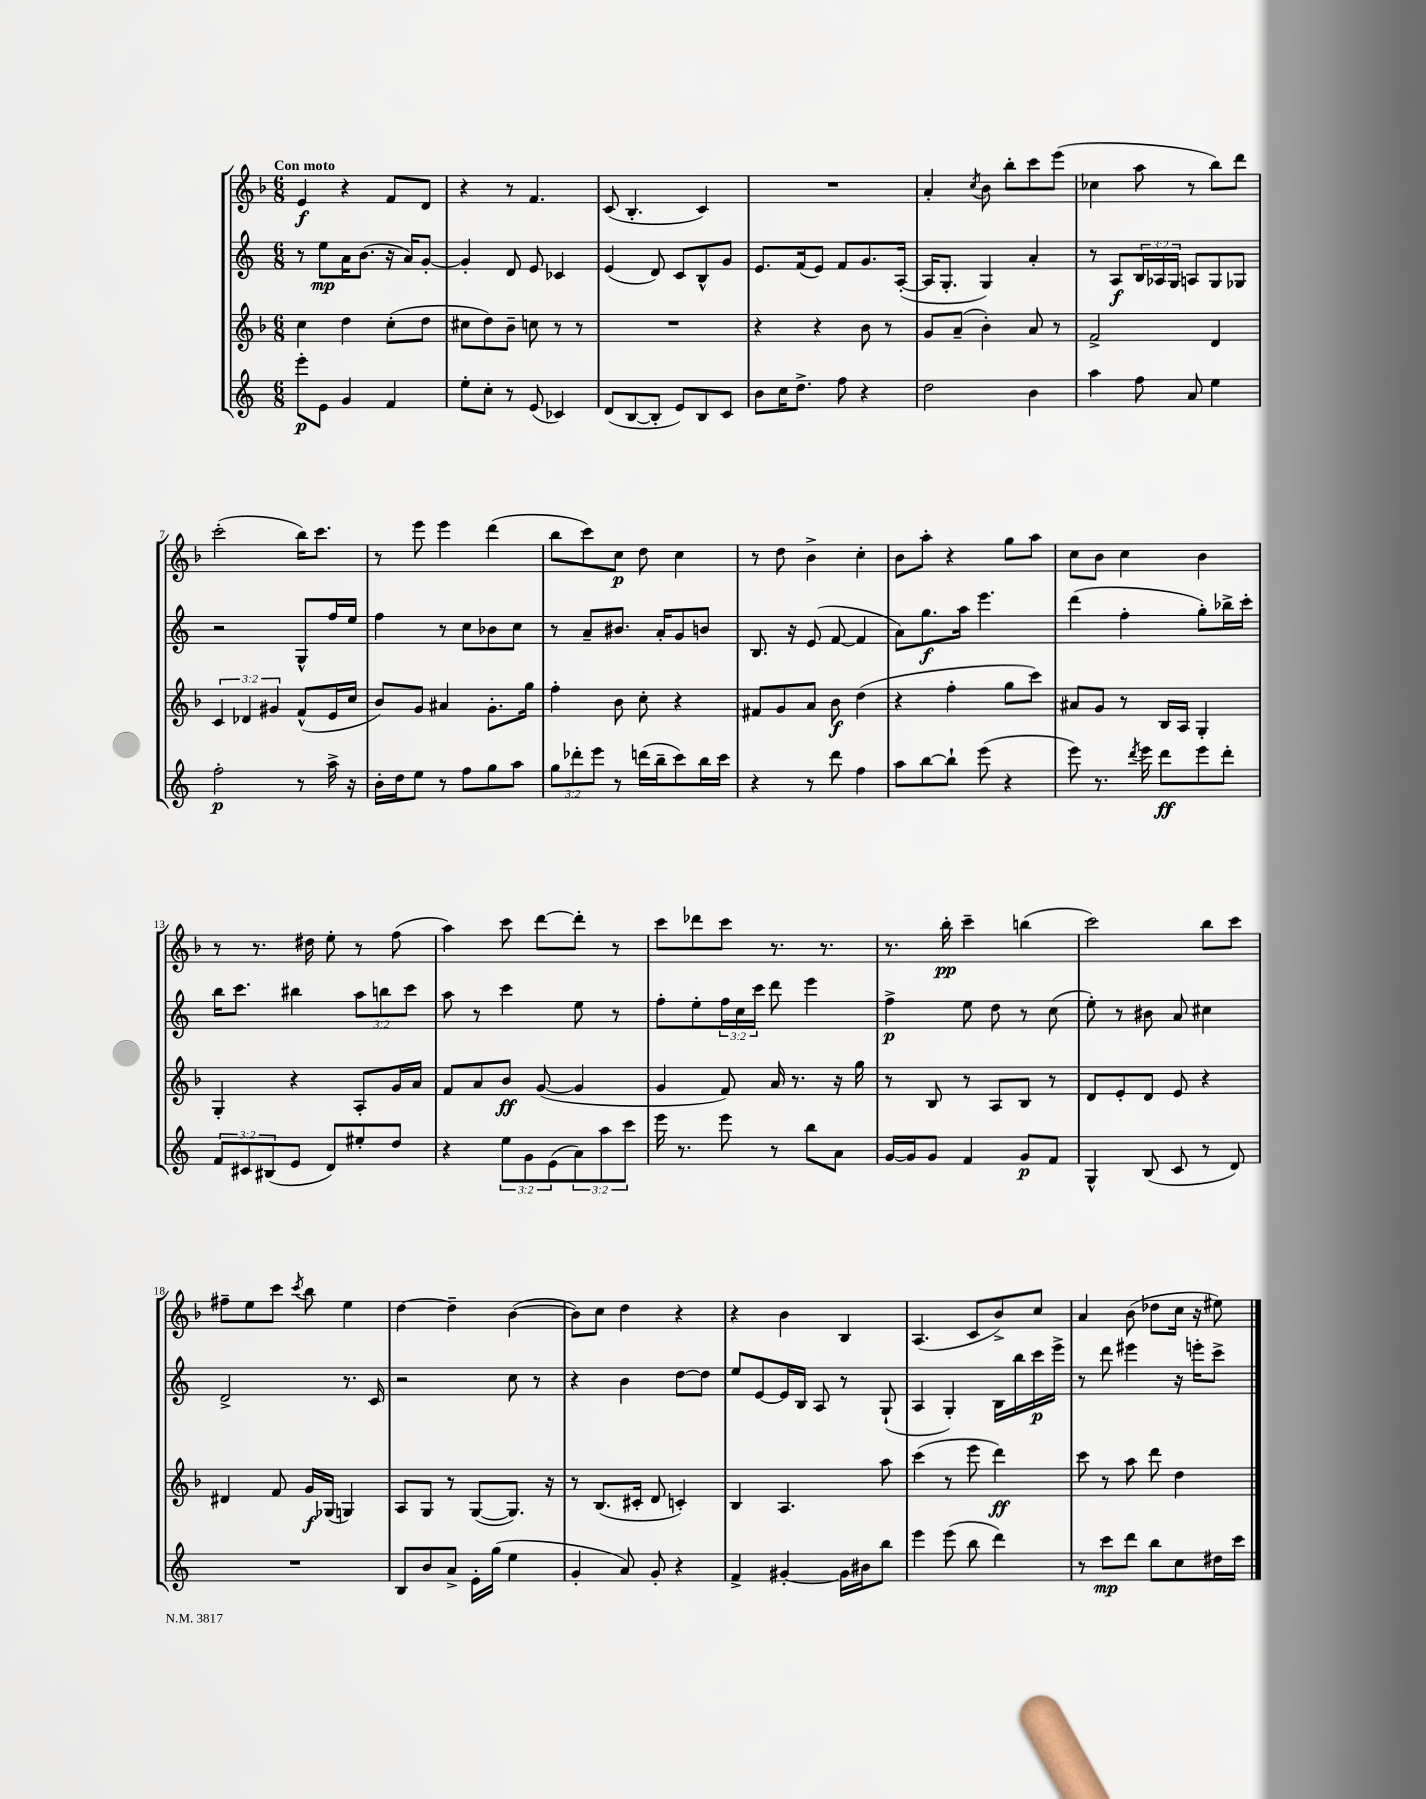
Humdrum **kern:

**kern	**kern	**kern	**kern
*staff4	*staff3	*staff2	*staff1
*clefG2	*clefG2	*clefG2	*clefG2
*k[]	*k[b-]	*k[]	*k[b-]
*M6/8	*M6/8	*M6/8	*M6/8
8eee'	4cc	8r	4e
8e	.	8ee	.
4g	4dd	16a	4r
.	.	(8.b	.
4f	(8cc'	16r	8f
.	.	16a)	.
.	8dd	[8g'	8d
=	=	=	=
8ee'	8cc#	4g']	4r
8cc'	8dd)	.	.
8r	8b-~	8d	8r
(8e	8cc	8e	4.f
4c-)	8r	4c-	.
.	8r	.	.
=	=	=	=
(8d	2.r	(4e	(8c
[8B	.	.	4.B-'
8B']	.	8d)	.
8e)	.	8c	.
8B	.	8B^^	4c)
8c	.	8g	.
=	=	=	=
8b	4r	8.e	2.r
16cc	.	.	.
8.dd^	.	(16f	.
.	4r	8e)	.
8ff	.	8f	.
4r	8b-	8.g	.
.	8r	.	.
.	.	([16A'	.
=	=	=	=
2dd	8g	16A]	4a'
.	.	8.G'	.
.	(8a~	.	.
.	.	.	8qcc
.	4b-')	4G)	8b-
.	.	.	8bb-'
4b	8a	4a'	8ccc
.	8r	.	(8eee
=	=	=	=
4aa	2f^	8r	4cc-
.	.	8A	.
8ff	.	24B	8aa
.	.	24A-	.
.	.	24G	.
8a	.	8A	8r
4ee	4d	8G	8bb-)
.	.	8G-	8ddd
=	=	=	=
2ff'	6c	2r	(2ccc'
.	6d-	.	.
.	6g#	.	.
8r	(8f^^	8G^^	16bb-)
.	.	.	8.ccc
16aa^	16e	16ff	.
16r	16cc	16ee	.
=	=	=	=
16b'	8b-)	4ff	8r
16dd	.	.	.
8ee	8g	.	8eee
8r	4a#	8r	4eee
8ff	.	8cc	.
8gg	8.g'	8b-	(4ddd
8aa	.	8cc	.
.	16gg	.	.
=	=	=	=
12gg	4ff'	8r	8bb-
12ddd-'	.	.	.
.	.	8a~	8ccc)
12eee	.	.	.
8r	8b-	8.b#	8cc
(16ddd	8cc'	.	8dd
16bb~	.	16a'	.
8ccc)	4r	8g	4cc
16bb	.	8b	.
16ccc	.	.	.
=	=	=	=
4r	8f#	8.B	8r
.	8g	.	8dd
.	.	16r	.
8r	8a	(8e	4b-^
8ddd	8b-	[8f	.
4ff	(4dd	4f]	4cc'
=	=	=	=
8aa	4r	8a)	8b-
[8bb	.	8.gg	8aa'
8bb`]	4ff'	.	4r
.	.	16aa	.
(8eee	.	4.eee	.
4r	8gg	.	8gg
.	8ccc)	.	8aa
=	=	=	=
8eee)	8a#	(4ddd	8cc
8.r	8g	.	8b-
.	8r	4ff'	4cc
8qddd	.	.	.
16eee	.	.	.
8ddd	16B-	.	.
.	16A	.	.
8eee	4G'	8gg')	4b-
8ddd'	.	16bb-^	.
.	.	16ccc'	.
=	=	=	=
12f	4G'	16bb	8r
.	.	8.ccc	.
12c#	.	.	.
.	.	.	8.r
(12B#	.	.	.
8e	4r	4bb#	.
.	.	.	16dd#
8d)	.	.	8ee'
8ee#'	8A'	12aa	8r
.	.	12bb	.
8dd	16g	.	(8ff
.	.	12ccc	.
.	16a	.	.
=	=	=	=
4r	8f	8aa	4aa)
.	8a	8r	.
12ee	8b-	4ccc	8ccc
12g	.	.	.
.	([8g	.	[8ddd
(12e	.	.	.
12a)	4g]	8ee	8ddd']
12aa	.	.	.
.	.	8r	8r
12ccc	.	.	.
=	=	=	=
16eee	4g	8ff'	8ccc
8.r	.	.	.
.	.	8ee'	8ddd-
8eee	8f)	24ff	8ccc
.	.	24cc	.
.	.	24ccc	.
8r	16a	8ddd	8.r
.	8.r	.	.
8bb	.	4eee	.
.	.	.	8.r
8a	16r	.	.
.	16gg	.	.
=	=	=	=
[16g	8r	4ff^	8.r
16g]	.	.	.
8g	8B-	.	.
.	.	.	16bb-'
4f	8r	8ee	4ccc~
.	8A	8dd	.
8g	8B-	8r	(4bb
8f	8r	(8cc	.
=	=	=	=
4G^^	8d	8ee')	2ccc)
.	8e'	8r	.
(8B	8d	8b#	.
8c	8e	8a	.
8r	4r	4cc#	8bb-
8d)	.	.	8ccc
=	=	=	=
2.r	4d#	2d^	8ff#~
.	.	.	8ee
.	8f	.	8ccc
.	.	.	8qccc
.	16g	.	8bb-
.	(16G-	.	.
.	4G)	8.r	4ee
.	.	16c	.
=	=	=	=
8B	8A	2r	[4dd
8b	8G	.	.
8a^	8r	.	4dd~]
16e'	([8G	.	.
(16gg	.	.	.
4ee	8.G])	8cc	([4b-
.	.	8r	.
.	16r	.	.
=	=	=	=
4g'	8r	4r	8b-])
.	(8.B-	.	8cc
8a)	.	4b	4dd
.	16c#'	.	.
8g'	8d	.	.
4r	4c')	[8dd	4r
.	.	8dd]	.
=	=	=	=
4f^	4B-	8ee	4r
.	.	[8e	.
[4g#'	4.A	16e]	4b-
.	.	16B	.
.	.	8A	.
16g#]	.	8r	4B-
16b#	.	.	.
8bb	8aa	(8G`	.
=	=	=	=
4eee	(4ccc	4A	(4.A
(8eee	8r	4G')	.
8bb	8eee	.	8c
4ddd)	4ddd)	16B	8b-^)
.	.	16bb	.
.	.	16ccc	8cc
.	.	16eee^	.
=	=	=	=
8r	8ccc	8r	4a
8ccc	8r	8ddd	.
8ddd	8aa	4eee#	(8b-
8bb	8ddd	.	8dd-
8cc	4dd	16r	16cc
.	.	16eee'	16r
16dd#	.	8ccc^	8ee#)
16ccc	.	.	.
==	==	==	==
*-	*-	*-	*-
